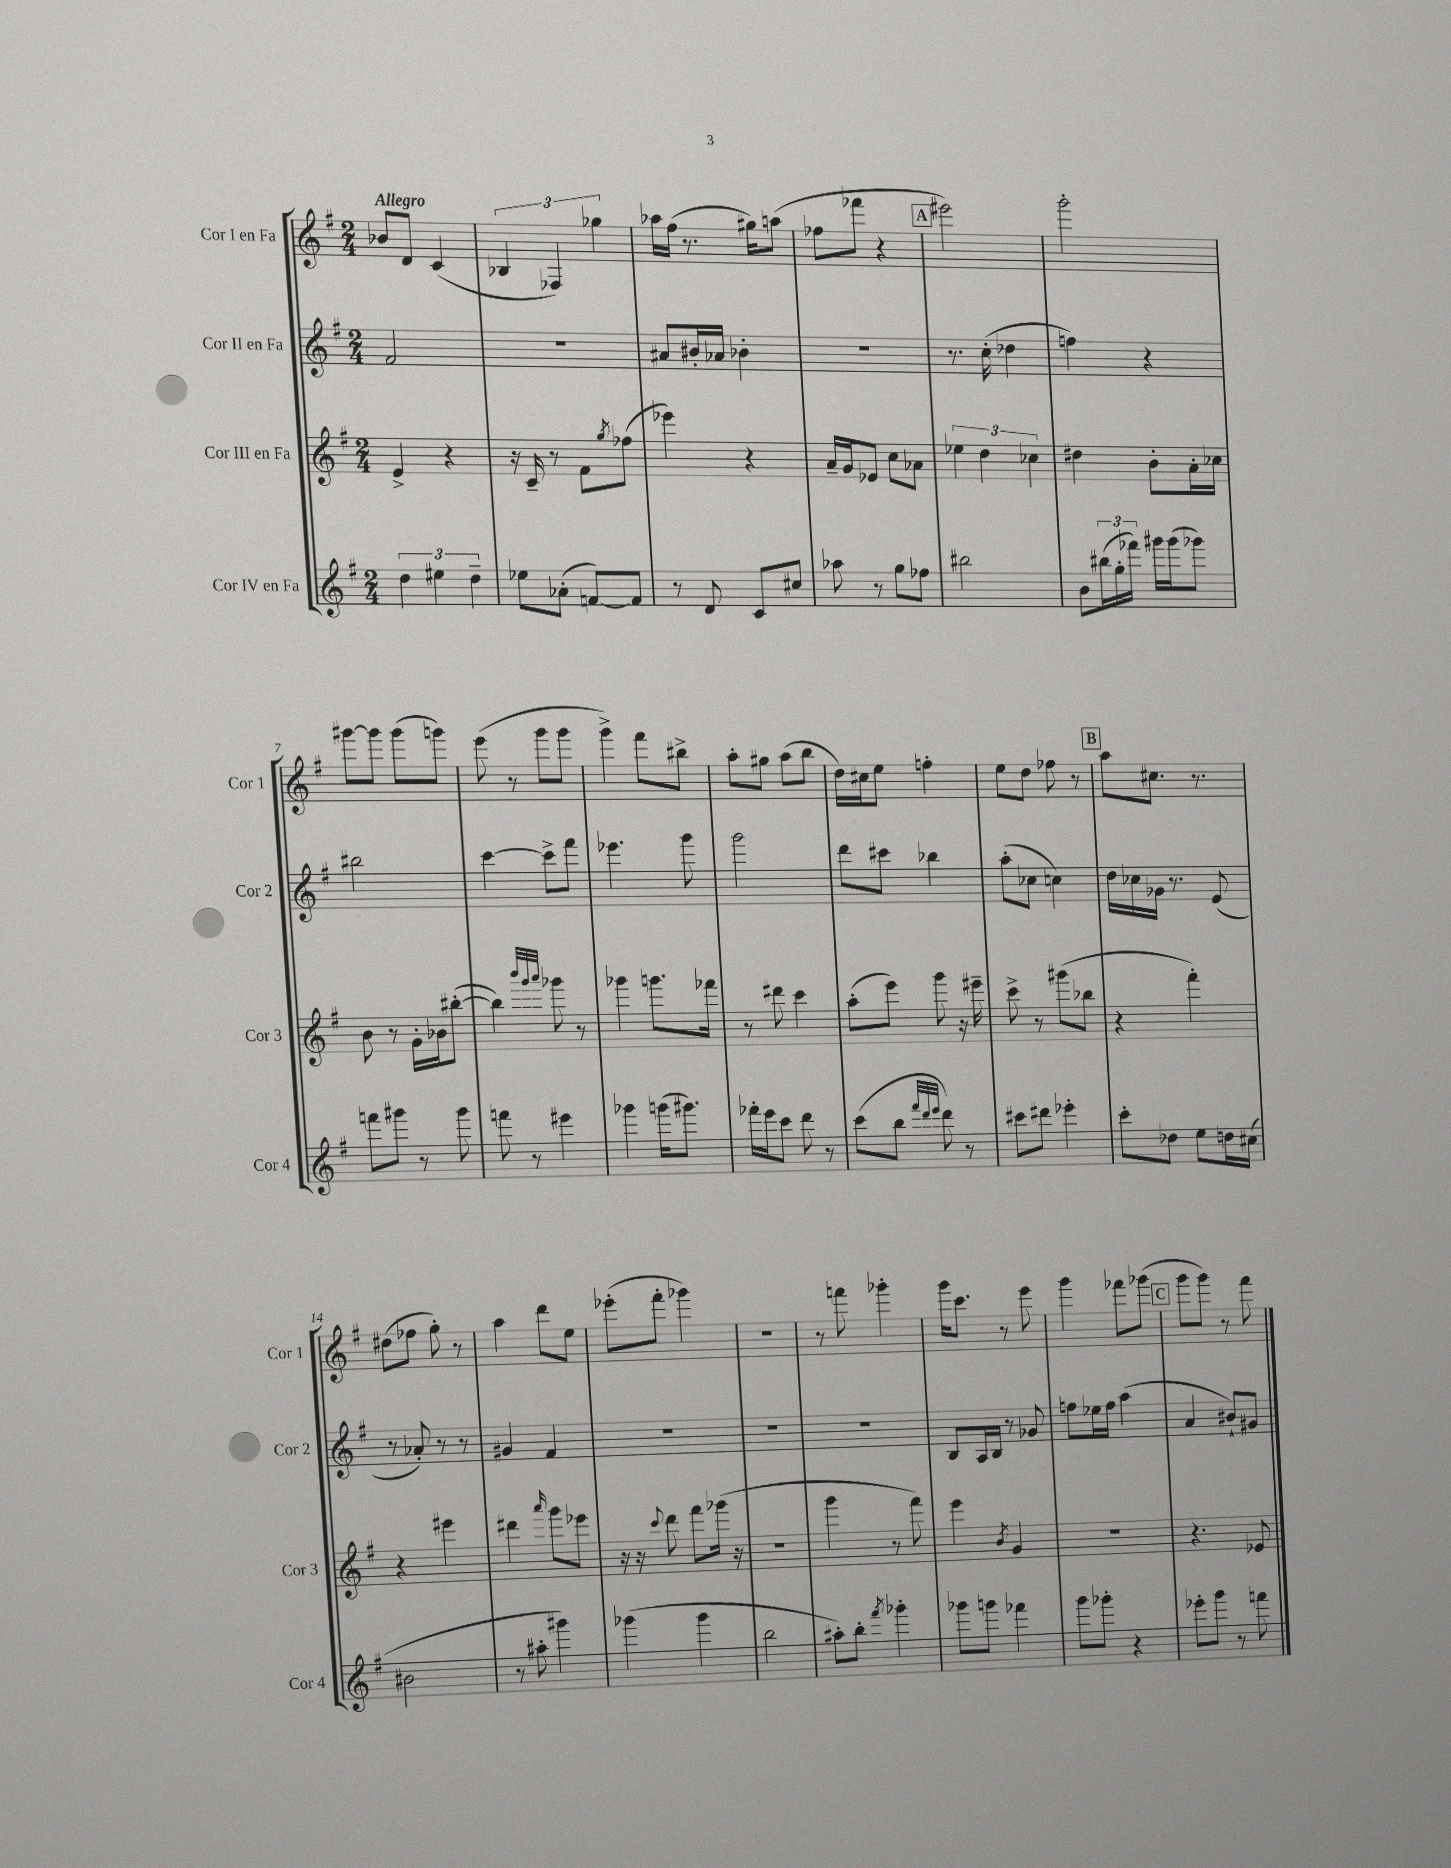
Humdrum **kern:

**kern	**kern	**kern	**kern
*staff4	*staff3	*staff2	*staff1
*clefG2	*clefG2	*clefG2	*clefG2
*k[f#]	*k[f#]	*k[f#]	*k[f#]
*M2/4	*M2/4	*M2/4	*M2/4
6dd	4e^	2f#	8b-
.	.	.	8d
6ee#	.	.	.
.	4r	.	(4c
6dd~	.	.	.
=	=	=	=
8ee-	16r	2r	6B-
.	16c~	.	.
(8a-'	8r	.	.
.	.	.	6F-)
[8f)	8f#	.	.
.	.	.	6gg-
.	8qgg	.	.
8f]	(8ff-	.	.
=	=	=	=
8r	4eee-)	8a#	16aa-
.	.	.	(16ff#
8d	.	16b#'	8.r
.	.	16a-	.
8c	4r	4b-'	.
.	.	.	16gg#)
8cc#	.	.	(8aa
=	=	=	=
8aa-	16a~	2r	8ff-
.	16g	.	.
8r	8e-	.	8fff-
8gg	8cc	.	4r
8ff-	8a-	.	.
=	=	=	=
2bb#	6ee-	8.r	2eee#)
.	6dd	.	.
.	.	(16cc'	.
.	.	4dd-	.
.	6cc-	.	.
=	=	=	=
8b	4dd#	4ff)	2ggg'
(24bb#	.	.	.
24gg'	.	.	.
24fff-)	.	.	.
16ggg#	8b'	4r	.
(16ggg#	.	.	.
8ggg-)	16a'	.	.
.	16cc-	.	.
=	=	=	=
8fff	8b	2bb#	[8ggg#
8ggg#	8r	.	8ggg#]
8r	16g'	.	(8ggg#
.	16b-	.	.
8ggg#	([8bb#'	.	8ggg)
=	=	=	=
8fff	4bb#])	[4ccc	(8eee
8r	.	.	8r
.	32qqbbb	.	.
.	32qqggg	.	.
.	32qqaaa	.	.
4eee#	8ggg-	8ccc^]	8ggg
.	8r	8fff#	8ggg
=	=	=	=
4ggg-	4ggg-	4.eee-	4ggg^)
(16ggg	8.ggg	.	8fff#
8.ggg#)	.	.	.
.	.	8ggg	8bb#^
.	16fff-	.	.
=	=	=	=
16fff-'	8r	2ggg	8aa'
16eee	.	.	.
8ccc	8ddd#	.	8gg#
8ddd	4ccc	.	(8aa
8r	.	.	8bb
=	=	=	=
(8ccc	(8aa'	8ddd	16dd)
.	.	.	16cc#
8bb	8eee)	8ccc#	8ee
32qqfff#	.	.	.
32qqddd	.	.	.
32qqeee	.	.	.
8ddd)	8ggg	4bb-	4ff'
8r	16r	.	.
.	16eee#~	.	.
=	=	=	=
8ccc#	8ccc^	(8aa'	8ee
8ddd#	8r	8cc-	8dd
4eee-'	(8ggg#	4cc)	8ff-
.	8bb-	.	8r
=	=	=	=
8ccc'	4r	16dd	8aa
.	.	16cc-	.
8dd-	.	16g-	8.cc#
.	.	8.r	.
8ee	4fff#')	.	.
.	.	.	8.r
16dd	.	(8e	.
(16cc#	.	.	.
=	=	=	=
2b#	4r	8r	(8dd#
.	.	8a-')	8ff-
.	4eee#	8r	8gg')
.	.	8r	8r
=	=	=	=
8r	4ddd#	4g#	4aa
8aa#'	.	.	.
.	16qqaaa	.	.
4ggg#)	8ggg	4f#	8ddd
.	8eee-	.	8ee
=	=	=	=
(4ggg-	16r	2r	(8eee-'
.	16r	.	.
.	8qqccc	.	.
.	8ddd	.	8fff#'
4ggg-	8fff#	.	4ggg-)
.	(16ggg-	.	.
.	16r	.	.
=	=	=	=
2bb	2r	2r	2r
=	=	=	=
8aa#')	4ggg	2r	8r
8bb'	.	.	8fff
8qfff#	.	.	.
4ggg-'	8r	.	4ggg-'
.	8fff#)	.	.
=	=	=	=
8ggg-	4eee	8B	16ggg
.	.	.	8.ccc
8ggg	.	16A	.
.	.	16B	.
.	8qb	.	.
4fff-	4g	8r	8r
.	.	8g-	8eee
=	=	=	=
8ggg	2r	8ff	4ggg
8ggg-'	.	16ee-	.
.	.	16ff	.
4r	.	(4aa	8fff-
.	.	.	(8ggg-
=	=	=	=
8eee-'	4.r	4a	8ggg
8ggg	.	.	8ggg)
8r	.	8b#`)	8r
8fff	8e-	8g#	8fff#
==	==	==	==
*-	*-	*-	*-
